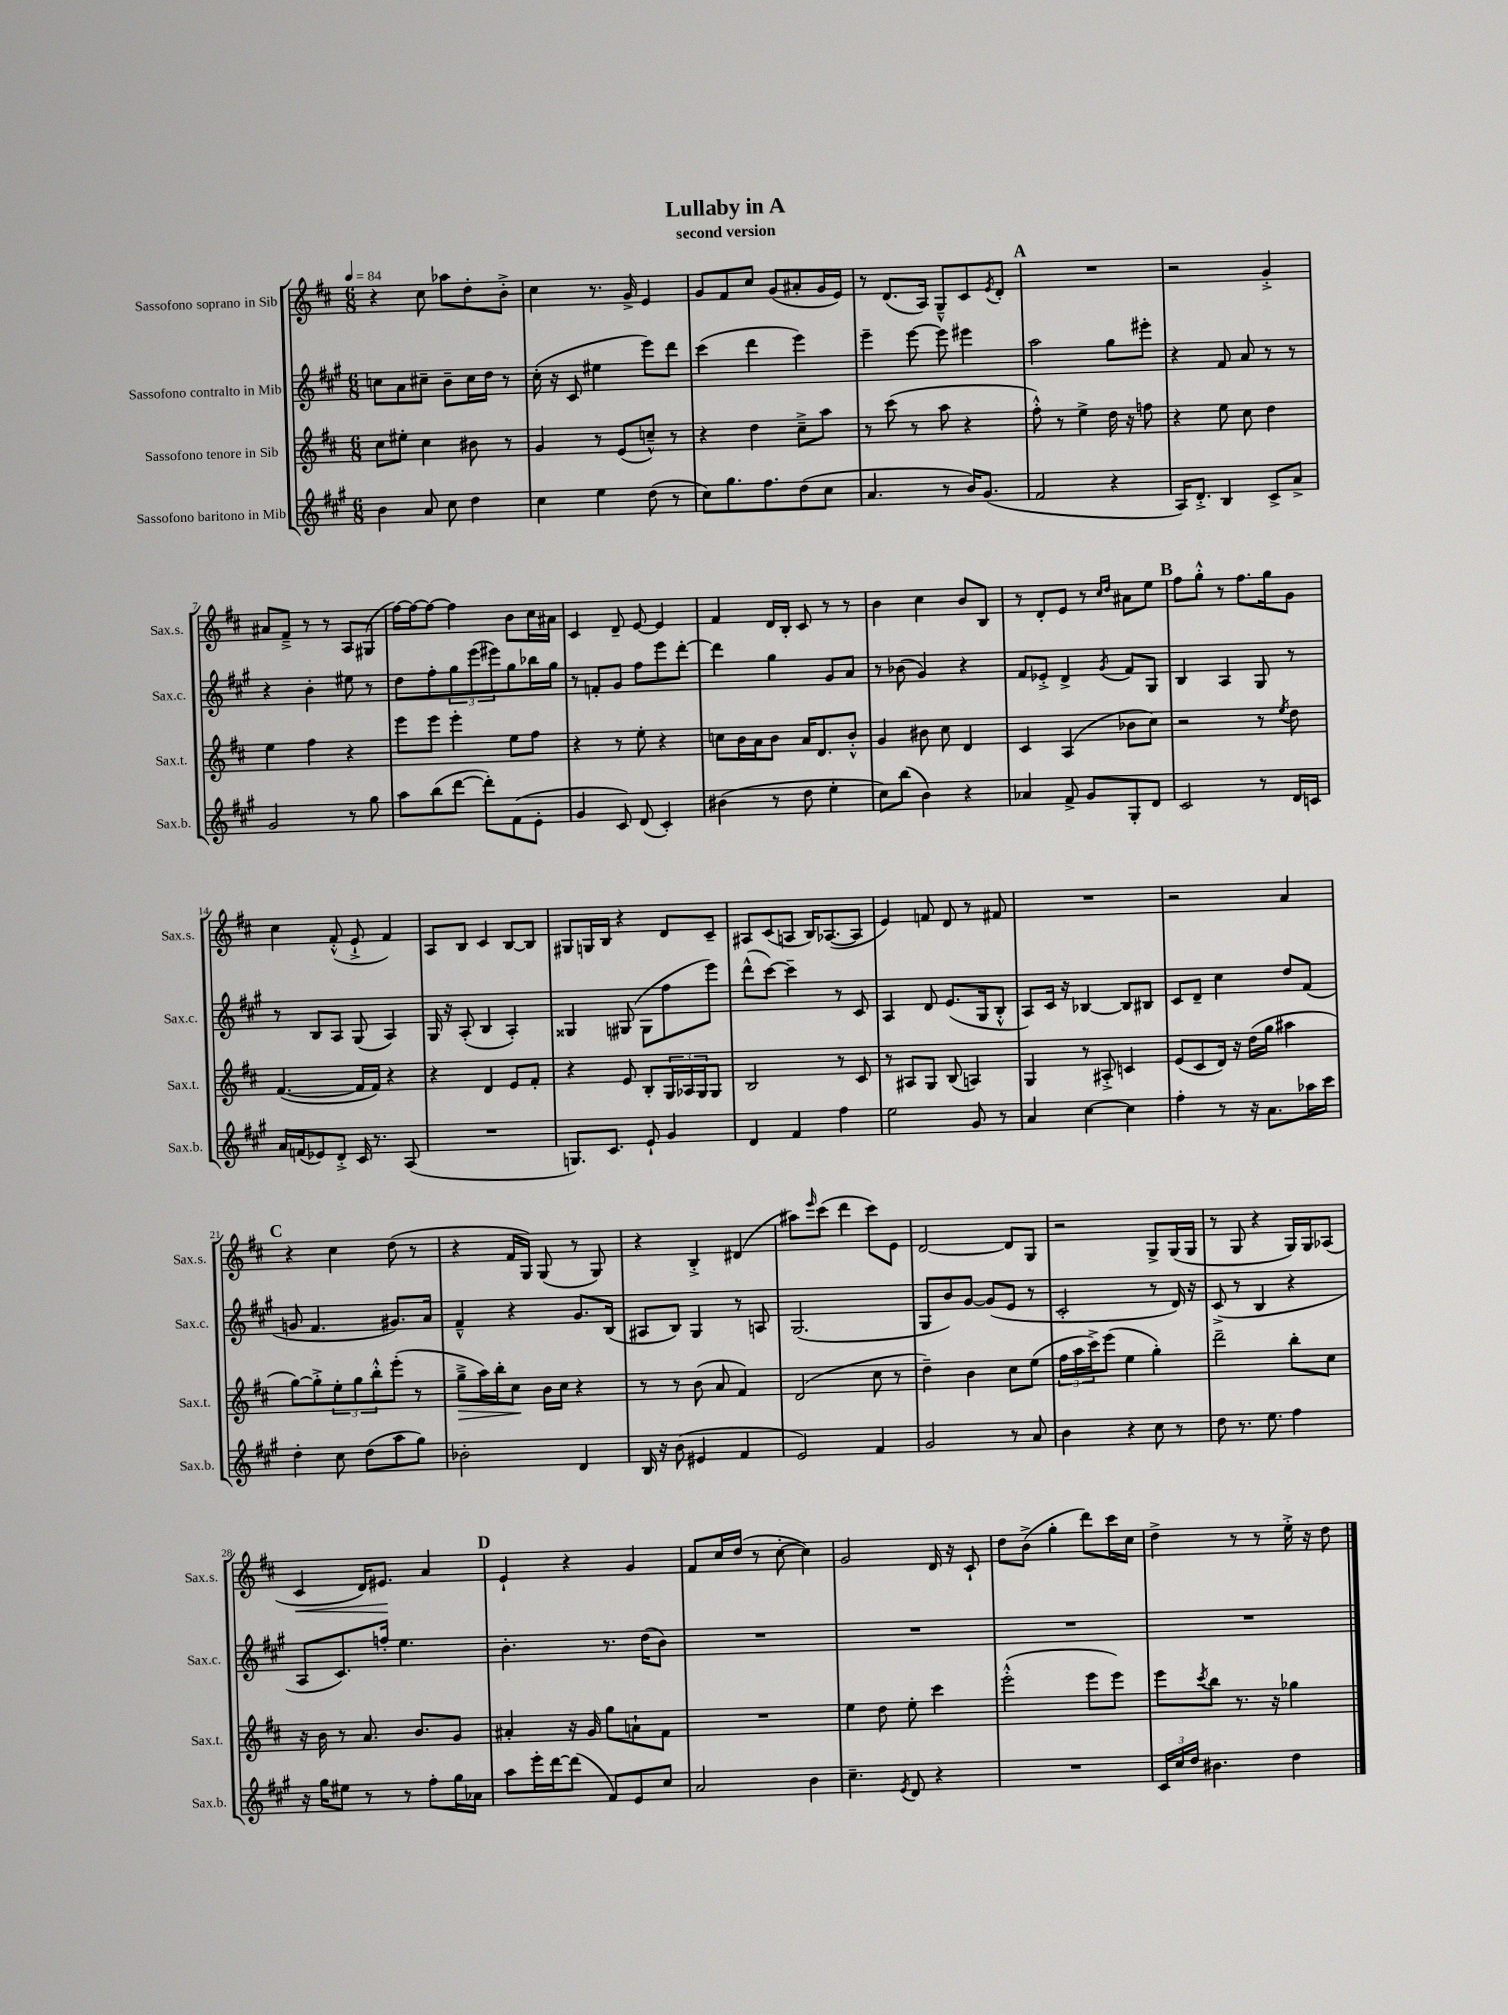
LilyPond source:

\header { title = "Lullaby in A" subtitle = "second version" }
<<
\new StaffGroup <<
\new Staff = "s0" \with { instrumentName = "Sassofono soprano in Sib" shortInstrumentName = "Sax.s." } {
    \clef treble \key d \major \numericTimeSignature \time 6/8 \tempo 4 = 84
    r4 cis''8 aes''8 d''8-. b'8-.-> |
    cis''4 r8. g'16-> e'4 |
    g'8 fis'8 cis''8 g'8( ais'8-. g'16 e'16) |
    r8 d'8.( a16) g8---^ cis'8 \acciaccatura { e'8 } d'8-. |
    \mark \markup { \bold "A" } R2. |
    r2 g'4-.-> |
    ais'8 fis'8---> r8 r8 a8 gis8( |
    fis''16~) fis''16~ fis''8~ fis''4 b'8 cis''16 ais'16 |
    cis'4 d'8-- e'8~ e'4 |
    fis'4 d'16 b16-. cis'8 r8 r8 |
    b'4 cis''4 b'8 b8 |
    r8 d'8-. e'8 r8 \grace { cis''16 d''16 } ais'8 e''8 |
    \mark \markup { \bold "B" } fis''8 g''8-.-^ r8 fis''8. g''16 g'8 |
    cis''4 fis'8-.-^( e'8-!-> fis'4) |
    a8 b8 cis'4 b8~ b8 |
    gis8 g16 b16 r4 d'8 cis'8-- |
    ais8 cis'8( a8 b16) aes8.~( aes8 |
    e'4) f'8 d'8 r8 fis'8 |
    R2. |
    r2 a'4 |
    \mark \markup { \bold "C" } r4 cis''4 d''8( r8 |
    r4 fis'16 g16) g8( r8 g8) |
    r4 b4-.-> dis'4( |
    ais''8) \grace { e'''16 } cis'''8( d'''4 cis'''8) e'8 |
    d'2~ d'8 g8 |
    r2 g8-> g16( g16 |
    r8 g8 r4 g16) g16 aes8( |
    cis'4\< d'16) eis'8.\! a'4 |
    \mark \markup { \bold "D" } e'4-! r4 g'4 |
    fis'8 cis''16 d''16( r8 cis''8~-. cis''4) |
    g'2 d'16 r16 cis'8-! |
    d''8 b'8->( g''4-. d'''8) cis'''16 cis''16 |
    d''4-> r8 r8 e''16-.-> r16 d''8 \bar "|." |
}
\new Staff = "s1" \with { instrumentName = "Sassofono contralto in Mib" shortInstrumentName = "Sax.c." } {
    \clef treble \key a \major \numericTimeSignature \time 6/8
    c''8 a'8 cis''8-- b'8-- cis''16 d''16 r8 |
    cis''16-.( r16 cis'8 eis''4 e'''8) d'''8 |
    cis'''4( d'''4 e'''4) |
    e'''4-- e'''8~ e'''8 eis'''4 |
    \mark \markup { \bold "A" } a''2 gis''8 eis'''8-. |
    r4 fis'8 a'8 r8 r8 |
    r4 b'4-. eis''8 r8 |
    d''8 fis''8-. \tuplet 3/2 { gis''8 e'''8( eis'''8) } gis''8 bes''16 gis''16 |
    r8 f'8-. gis'8 fis''8 e'''8 d'''8~-. |
    d'''4 gis''4 gis'8 a'8 |
    r8 bes'8( gis'4) r4 |
    fis'8 ees'8-.-> d'4-> \acciaccatura { gis'8 } fis'8 gis8 |
    \mark \markup { \bold "B" } b4 a4 gis8 r8 |
    r8 b8 a8 gis8( a4) |
    gis16 r16 a8-.( b4 a4-.) |
    gisis4 gis8( gis8 fis''8 e'''8) |
    d'''8-^( cis'''8~) cis'''4-- r8 cis'8 |
    a4 d'8 e'8.( gis16 b8-.-^ |
    a8) cis'16 r16 bes4~ bes8 bis8 |
    cis'8 d'8-- cis''4 d''8 fis'8( |
    \mark \markup { \bold "C" } g'8 fis'4. gis'8.) a'16 |
    fis'4---^ r4 gis'8. b16( |
    ais8 b8) gis4 r8 a8 |
    gis2.( |
    gis8 b'8) gis'8~ gis'8( e'8 r8 |
    cis'2-. r8 d'16) r16 |
    cis'8->( r8 b4 r4 |
    a8 cis'8.) f''16-. e''4. |
    \mark \markup { \bold "D" } b'4.-. r8. d''16( b'8) |
    R2. |
    R2. |
    R2. |
    R2. \bar "|." |
}
\new Staff = "s2" \with { instrumentName = "Sassofono tenore in Sib" shortInstrumentName = "Sax.t." } {
    \clef treble \key d \major \numericTimeSignature \time 6/8
    cis''8 eis''8-. cis''4 bis'8 r8 |
    g'4 r8 e'8( c''8---^) r8 |
    r4 d''4 cis''8---> a''8 |
    r8 cis'''8( r8 a''8 r4 |
    \mark \markup { \bold "A" } fis''8-.-^) r8 e''4-> d''16 r16 f''8 |
    r4 e''8 cis''8 d''4 |
    e''4 fis''4 r4 |
    e'''8 e'''8 e'''4-. e''8 fis''8 |
    r4 r8 e''8-. r4 |
    c''8 b'16 a'16 b'8 a'16 d'8. b'8-.-^ |
    g'4 bis'8 cis''8 d'4 |
    cis'4 a4( bes'8 cis''8) |
    \mark \markup { \bold "B" } r2 r8 \acciaccatura { e''8 } d''8 |
    fis'4.~( fis'16 fis'16) r4 |
    r4 d'4 e'8 fis'8-. |
    r4 e'8 b8-. \tuplet 3/2 { g16 aes16 g16 } g8 |
    b2 r8 cis'8 |
    r8 ais8 g8 b8( a4) |
    g4 r8 ais8-.-> c'4 |
    e'8( cis'8 d'16) r16 d''16( g''16 ais''4 |
    \mark \markup { \bold "C" } g''8~) g''8-.-> \tuplet 3/2 { e''8-. g''8 b''8-.-^ } e'''8-.( r8 |
    g''8--->\> a''16) b''16-. cis''8\! b'16 cis''16 r4 |
    r8 r8 b'8( a'8 fis'4) |
    d'2( cis''8 r8 |
    d''4--) b'4 cis''8 e''8( |
    \tuplet 3/2 { fis''16 a''16 cis'''16->) } e'''8( e''4 g''4-.) |
    d'''2-- b''8-. cis''8 |
    r16 b'16 r8 a'8. b'8. g'8 |
    \mark \markup { \bold "D" } ais'4-. r16 g'16 g''8 a'8-! fis'8 |
    R2. |
    e''4 d''8 e''8-. cis'''4 |
    e'''2-.-^( e'''8 e'''8) |
    e'''8 \acciaccatura { cis'''8 } b''8 r8. r16 ges''4 \bar "|." |
}
\new Staff = "s3" \with { instrumentName = "Sassofono baritono in Mib" shortInstrumentName = "Sax.b." } {
    \clef treble \key a \major \numericTimeSignature \time 6/8
    b'4 a'8 cis''8 d''4 |
    cis''4 e''4 d''8( r8 |
    cis''8) gis''8. fis''8. d''8( cis''8 |
    a'4. r8 b'16) gis'8.( |
    \mark \markup { \bold "A" } fis'2 r4 |
    a16) d'8.-.-> b4 cis'8-> a'8-> |
    gis'2 r8 gis''8 |
    a''8 b''8( d'''8~ d'''8-.) fis'8( e'8-. |
    gis'4 cis'8) d'8( cis'4-.) |
    bis'4( r8 d''8 e''4-. |
    cis''8) b''8( b'4) r4 |
    aes'4 fis'8-> gis'8 gis8-. d'8 |
    \mark \markup { \bold "B" } cis'2 r8 d'16 c'16 |
    a'16 f'16( ees'8) d'8-.-> cis'16 r8. a8( |
    R2. |
    g8.) cis'8. e'8-! gis'4 |
    d'4 fis'4 fis''4 |
    e''2 gis'8 r8 |
    a'4 cis''4~ cis''4 |
    fis''4-. r8 r16 a'8. aes''16 cis'''16 |
    \mark \markup { \bold "C" } d''4-. cis''8 d''8( a''8 gis''8) |
    bes'2-. d'4 |
    b16 r16 b'8( eis'4 fis'4 |
    e'2) fis'4 |
    gis'2 r8 a'8 |
    b'4 r4 cis''8 r8 |
    d''8 r8. e''8. fis''4 |
    r16 gis''16 eis''8 r8 r8 fis''8-. gis''16 aes'16 |
    \mark \markup { \bold "D" } a''8 e'''16-. d'''16~ d'''8( fis'8) e'8 cis''8 |
    a'2 b'4 |
    cis''4.-- \acciaccatura { e'8 } d'8 r4 |
    R2. |
    \tuplet 3/2 { cis'16 cis''16 d''16 } bis'4. d''4 \bar "|." |
}
>>
>>
